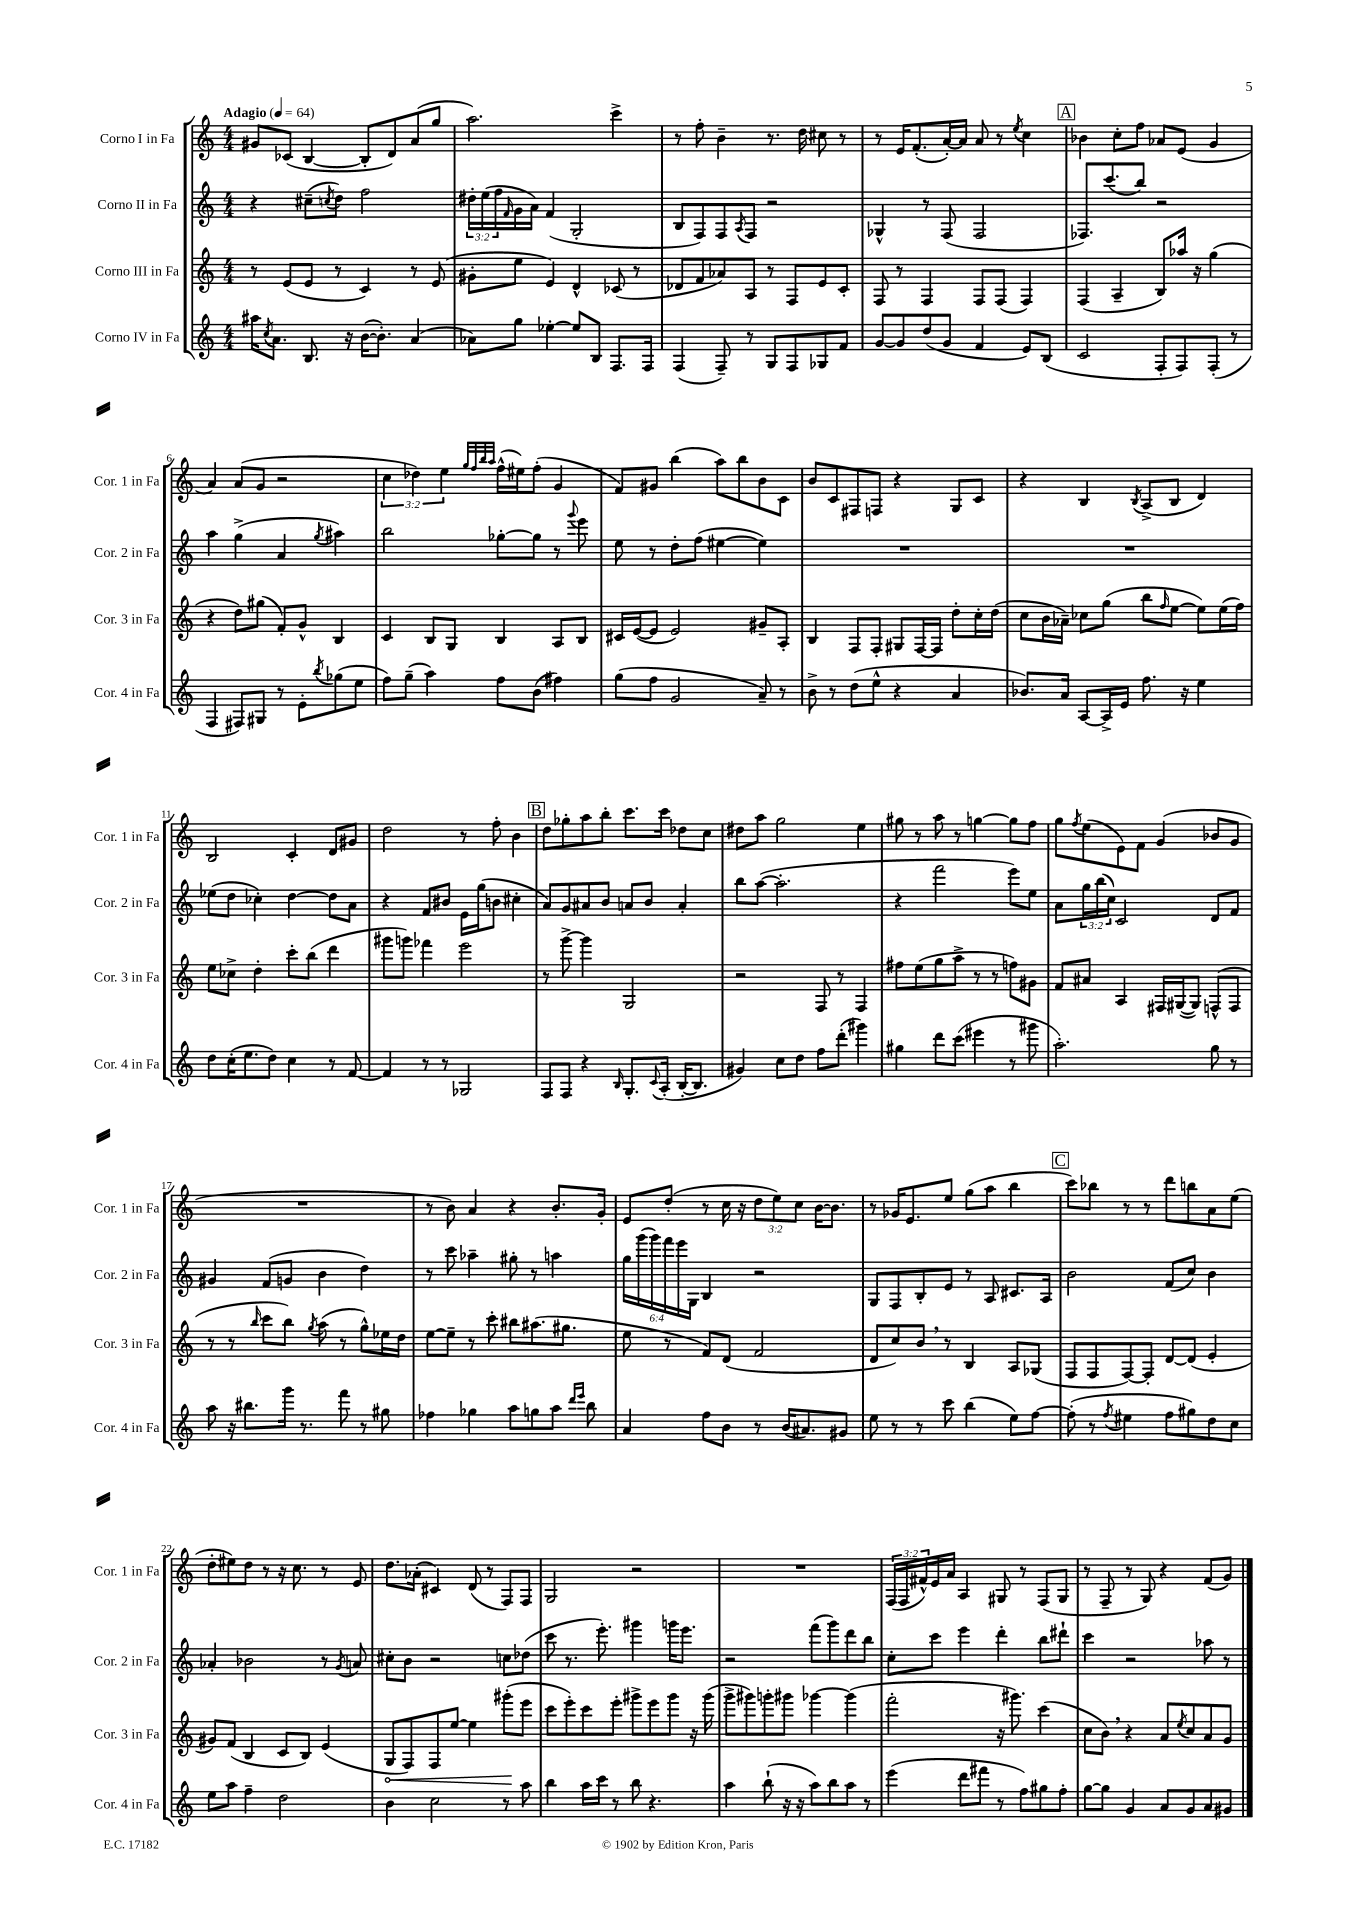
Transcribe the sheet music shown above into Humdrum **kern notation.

**kern	**kern	**kern	**kern
*staff4	*staff3	*staff2	*staff1
*clefG2	*clefG2	*clefG2	*clefG2
*k[]	*k[]	*k[]	*k[]
*M4/4	*M4/4	*M4/4	*M4/4
*MM64	*MM64	*MM64	*MM64
16aa#\LK	8r	4r	8g#/L
8qcc/	.	.	.
8.a\J	.	.	.
.	(8e/L	.	(8c-/J
8.B/	8e/J	(8cc#~\L	[4B/
.	.	8qcc/	.
.	8r	8dd\J)	.
16r	.	.	.
([16b\LK	4c/)	2ff\	8B'/]L
8.b'\]J)	.	.	.
.	.	.	8d/)
(4a/	8r	.	(8a/
.	(8e/	.	8gg/J
=	=	=	=
8a-\L)	8g#'\L	24dd#'\LL	2.aa\)
.	.	(24ee\	.
.	.	24ff\	.
.	.	16qqf/	.
8gg\J	8ee\J	16g\	.
.	.	16a\JJ)	.
[4ee-'\	4e/)	(4f/	.
8ee-/]L	4d^^/	2G'/	.
8B/J	.	.	.
8.F/L	(8c-/	.	4ccc^\
.	8r	.	.
16F/Jk	.	.	.
=	=	=	=
(4F/	8d-/L	8B/L	8r
.	8f/	8F/)	8ff'\
8F~/)	8a-/)	8F/	4b~\
.	.	8qA/	.
8r	8A/J	8F/J	.
8G/L	8r	2r	8.r
8F/	8F/L	.	.
.	.	.	16dd\
8G-/	8e/	.	8cc#\
8f/J	8c'/J	.	8r
=	=	=	=
[8g/L	8F/	4G-^^/	8r
8g/]	8r	.	16e/LK
.	.	.	(8.f'/
(8dd/	4F/	8r	.
8g/J	.	(8F/	[16a'/L)
.	.	.	16a/]JJ
4f/	8F/L	2F/	8a/
.	(8F/J	.	8r
.	.	.	8qee/
8e/L)	4F/)	.	4cc\
(8B/J	.	.	.
=	=	=	=
2c/	(4F/	8.F-/L)	4b-\
.	.	(8.ccc/	.
.	4A~/	.	8cc'\L
.	.	8bb/J)	8ff\J
8F'/L	8B/L)	2r	8a-/L
8F/)	16aa-/Jk	.	(8e/J
.	16r	.	.
(8F'/J	(4gg\	.	4g/
8r	.	.	.
=	=	=	=
4F/	4r	4aa\	4a/)
8F#/L)	8dd\L)	(4gg^\	(8a/L
8G#/J	(8gg#\J	.	8g/J
8r	8f'/L)	4a/	2r
8e'\L	8g^^/J	.	.
8qbb/	.	8qgg/	.
(8gg-\	4B/	4aa#\)	.
8ee\J	.	.	.
=	=	=	=
8ff\L)	4c/	2bb\	6cc\
(8gg~\J	.	.	.
.	.	.	6dd-\)
4aa\)	8B/L	.	.
.	.	.	6ee\
.	8G/J	.	.
.	.	.	32qqgg/LLL
.	.	.	32qqff/
.	.	.	32qqbb/
.	.	.	32qqaa/JJJ
8ff\L	4B/	[8gg-'\L	(16ff^^\LL
.	.	.	16ee#\J)
(8b\J	.	8gg-\]J	(8ff'\J
4ff#\)	8A/L	8r	4g/
.	.	8qqggg/	.
.	8B/J	8eee\	.
=	=	=	=
(8gg\L	16c#/LL	8ee\	8f/L)
.	([16e/J	.	.
8ff\J	8e/]J	8r	8g#/J
2g/	2e/)	8dd'\L	(4bb\
.	.	(8ff\J	.
.	.	[4ee#\	8aa\L)
.	.	.	8bb\
8a~/)	8g#~/L	4ee#\])	8b\
8r	8A'/J	.	8c\J
=	=	=	=
8b^\	4B/	1r	8b/L
8r	.	.	8c/
(8dd\L	8F/L	.	8F#/
8ee^^\J	8F'/J	.	8F/J
4r	8G#/L	.	4r
.	[16F/L	.	.
.	16F/]JJ	.	.
4a/	8dd'\L	.	8G/L
.	16cc'\L	.	8c/J
.	(16dd\JJ	.	.
=	=	=	=
8.b-/L)	8cc\L	1r	4r
.	16b\L	.	.
16a/Jk	16a-~\JJ)	.	.
[8A/L	8cc-\L	.	4B/
16A^/]L	(8gg\J	.	.
16e/JJ	.	.	.
.	.	.	8qB/
8.ff\	8bb\L	.	(8A^/L
.	16qqff/	.	.
.	[8ee\J	.	8B/J
16r	.	.	.
4ee\	8ee\]L)	.	4d/)
.	(16ee\L	.	.
.	16ff\JJ)	.	.
=	=	=	=
8dd\L	8ee\L	(8ee-\L	2B/
(16cc'\K	8cc-^\J	8dd\J	.
8.ee\	.	.	.
.	4dd'\	4cc-'\)	.
8dd\J)	.	.	.
4cc\	8ccc'\L	[4dd\	4c'/
.	(8bb\J	.	.
8r	4ddd\	8dd\]L	8d/L
[8f/	.	8a\J	8g#/J
=	=	=	=
4f/]	8ggg#\L	4r	2dd\
.	8ggg\J)	.	.
8r	4fff-\	8f/L	.
8r	.	8b#/J	.
2G-/	2eee\	16e\LL	8r
.	.	(16gg\J	.
.	.	8b\J	8ff'\
.	.	4cc#'\	4b\
=	=	=	=
8F/L	8r	8a/L)	8dd\L
8F/J	[8ggg^\	8g/	8gg-'\
4r	4ggg\]	8a#/	8aa\
.	.	8b/J	8bb'\J
16qqB/	.	.	.
8.G'/L	2G/	8a/L	8.ccc\L
.	.	8b/J	.
8qqc/	.	.	.
(16A'/Jk	.	.	16ccc\Jk
[16B'/LK	.	4a'/	8dd-\L
8.B/]J	.	.	.
.	.	.	8cc\J
=	=	=	=
4g#/)	2r	8bb\L	8dd#\L
.	.	([8aa\J	8aa\J
8cc\L	.	2.aa'\]	2gg\
8dd\J	.	.	.
8ff\L	8F/	.	.
(8ddd'\J	8r	.	.
4ggg#\)	4F/	.	4ee\
=	=	=	=
4gg#\	8ff#\L	4r	8gg#\
.	(8ee\	.	8r
8ddd\L	8gg\	2fff\	8aa\
(8ccc\J	8aa^\J	.	8r
4eee#\	8r	.	[4gg\
.	8r	.	.
8r	8ff\L)	8eee\L)	8gg\]L
8ggg#\	8g#\J	8ee\J	8ff\J
=	=	=	=
2.aa'\)	8f/L	8a\L	8gg\L
.	.	.	8qff/
.	8a#/J	24gg\L	(8ee\
.	.	(24bb\	.
.	.	24cc\JJ)	.
.	4A/	2c/	8e\)
.	.	.	8f\J
.	16F#/LL	.	(4g/
.	([16G#/J	.	.
.	8G#/]J)	.	.
8gg\	(8F^^/L	8d/L	8b-/L
8r	8F/J	8f/J	8g/J
=	=	=	=
8aa\	8r	4g#/	1r
16r	8r	.	.
8.bb#\L	.	.	.
.	16qqbb/	.	.
.	8ccc\L	(8f/L	.
16ggg\Jk	8bb\J)	8g/J	.
8.r	.	.	.
.	8qgg/	.	.
.	(8aa\	4b\	.
8fff\	8r	.	.
8r	8gg^^\L)	4dd\)	.
8gg#\	16ee-\L	.	.
.	16dd\JJ	.	.
=	=	=	=
4ff-\	[8ee\L	8r	8r
.	8ee~\]J	8ccc\	8b\)
4gg-\	8r	4aa-~\	4a/
.	8ccc'\	.	.
8aa\L	8bb#\L	8gg#'\	4r
8gg\	(8.aa#\	8r	.
8aa\J	.	4aa\	8.b'/L
.	8.gg#\J	.	.
16qqddd/LL	.	.	.
16qqeee/JJ	.	.	.
8bb\	.	.	.
.	.	.	16g'/Jk
=	=	=	=
4a/	8ee\	24gg\LL	8e/L
.	.	(24ggg\	.
.	.	24ggg\)	.
.	8r	24fff\	(8dd'/J
.	.	24eee\	.
.	.	24G\JJ	.
8ff\L	8f/L)	4B/	8r
8b\J	(8d/J	.	16cc\
.	.	.	16r
8r	2f/	2r	12dd\L
.	.	.	12ee\)
(16b/LK	.	.	.
.	.	.	12cc\J
8.a#/)	.	.	.
.	.	.	[16b\LK
.	.	.	8.b\]J
8g#/J	.	.	.
=	=	=	=
8ee\	8d/L	8G/L	8r
8r	8cc/)	8F/	16g-/LK
.	.	.	8.e/
8r	8b/J	8B'/	.
8ccc\	8r	8e/J	8ee/J
(4bb\	4B/	8r	(8gg\L
.	.	8A/	8aa\J
8ee\L)	8A/L	8.c#/L	4bb\
[8ff\J	(8G-/J	.	.
.	.	16A/Jk	.
=	=	=	=
(8ff'\]	8F/L	2b\	8ccc\L)
8r	8F/	.	8bb-\J
8qff/	.	.	.
4ee#\	[8F/)	.	8r
.	8F'/]J	.	8r
8ff\L	[8d/L	(8f/L	8ddd\L
8gg#\)	(8d/]J	8cc/J)	8bb\
8dd\	4e'/	4b\	8a\
8cc\J	.	.	(8ee\J
=	=	=	=
8ee\L	8g#/L)	4a-'/	8dd'\L
8aa\J	(8f/J	.	8ee#\)
4ff~\	4B/	2b-\	8dd\J
.	.	.	8r
2dd\	8c/L	.	16r
.	.	.	8.cc\
.	8B/J)	.	.
.	(4e/	8r	8r
.	.	8qg/	.
.	.	8a/	8e/
=	=	=	=
4b\	8G/L	8cc#'\L	8.dd\L
.	8F/)	8b\J	.
.	.	.	(16a-'\Jk
2cc\	8F/	2r	4c#/)
.	[8ee/J	.	.
.	4ee\]	.	(8d/
.	.	.	8r
8r	(8ggg#'\L	8cc\L	8F/L)
8aa\	8eee\J	(8dd-\J	8F/J
=	=	=	=
4bb\	8ccc\L	8ccc\	2G/
.	8eee'\)	8.r	.
16aa\LL	8ccc\	.	.
16ccc\JJ	.	8.eee'\)	.
8r	8eee'\J	.	.
8bb\	8ggg#^\L	4ggg#\	2r
4.r	8eee\	.	.
.	8ggg#\J	16ggg\LK	.
.	.	8.eee\J	.
.	16r	.	.
.	(16ggg#\	.	.
=	=	=	=
4aa\	8ggg^\L	2r	1r
.	8ggg#\)	.	.
(8bb`\	8ggg'\	.	.
16r	8ggg#\J	.	.
16r	.	.	.
8aa\L)	[4ggg-\	(8fff\L	.
8bb\	.	8ggg\)	.
8aa\J	(4ggg-\]	8ddd\	.
8r	.	8bb\J	.
=	=	=	=
(4eee\	2fff'\	8cc'\L	(24F/LL
.	.	.	24F/
.	.	.	24f#^^/)
.	.	8ccc\J	16e/
.	.	.	16a/JJ
8ddd\L	.	4eee\	4A/
8fff#\J	.	.	.
8r	16r	4ddd'\	8G#/
.	8.ggg#\)	.	.
8ff\L)	.	.	8r
8gg#\	(4ccc\	8bb\L	(8F/L
8ff'\J	.	8ddd#`\J	8G#/J
=	=	=	=
[8gg\L	8cc\L	4ccc\	8r
8gg\]J	8b\J)	.	8F~/
4g/	4r	2r	8r
.	.	.	8G/)
8a/L	8a/L	.	4r
.	8qee/	.	.
8g/	8cc/	.	.
8a/	8a/	8aa-\	(8f/L
8g#/J	8g/J	8r	8g/J)
==	==	==	==
*-	*-	*-	*-
